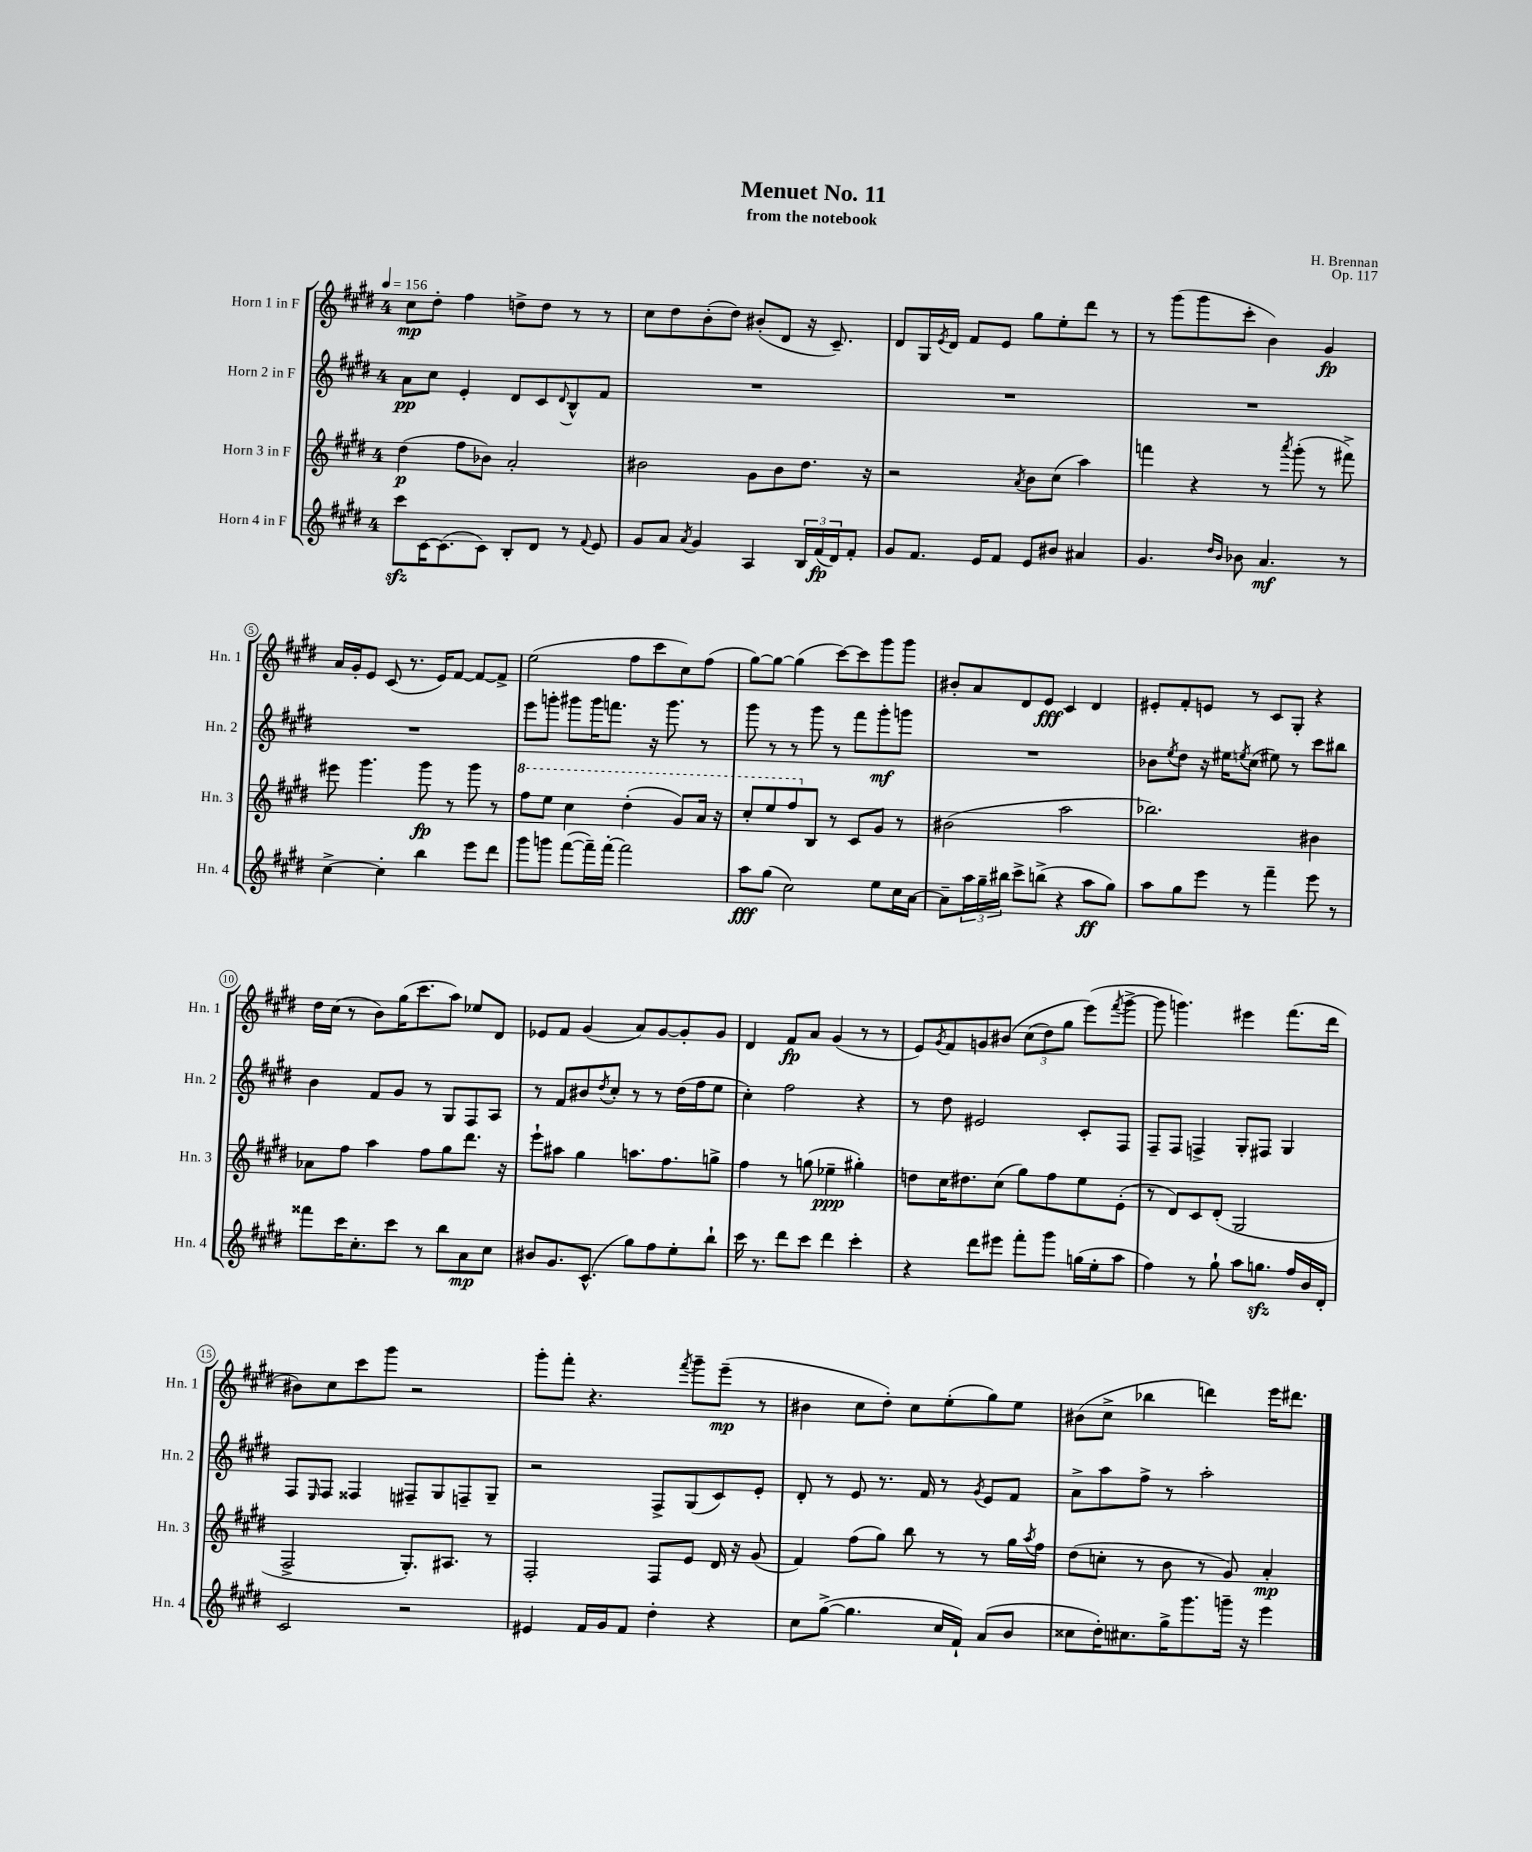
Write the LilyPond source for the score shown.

\header { title = "Menuet No. 11" composer = "H. Brennan" subtitle = "from the notebook" opus = "Op. 117" }
<<
\new StaffGroup <<
\new Staff = "s0" \with { instrumentName = "Horn 1 in F" shortInstrumentName = "Hn. 1" } {
    \clef treble \key e \major \once \override Staff.TimeSignature.style = #'single-digit \time 4/4 \tempo 4 = 156
    cis''8\mp dis''8-. fis''4 d''8-> d''8 r8 r8 |
    cis''8 dis''8 b'8-.( dis''8) bis'8-.( dis'8 r16 cis'8.--) |
    dis'8 gis16 \acciaccatura { e'8 } dis'16 fis'8 e'8 gis''8 e''8-. dis'''8 r8 |
    r8 gis'''8( gis'''8 cis'''8-. b'4) gis'4\fp |
    a'16 gis'16-. e'8 cis'8( r8. e'16) fis'8~ fis'8~ fis'8-> |
    e''2( fis''8 cis'''8 cis''8) fis''8( |
    gis''8~) gis''8~ gis''4( cis'''8~) cis'''8 gis'''8 gis'''8 |
    bis'8-. a'8 dis'8 e'8\fff cis'4 dis'4 |
    eis'8-. fis'8-. e'8 r8 cis'8 gis8-. r4 |
    dis''16 cis''16( r8 b'8) gis''16( cis'''8. a''8) ees''8 dis'8 |
    ees'8 fis'8 gis'4( a'8) gis'8~ gis'8-. gis'8 |
    dis'4 fis'8\fp a'8 gis'4( r8 r8 |
    e'8) \acciaccatura { gis'8 } fis'8 g'8 bis'8\( \tuplet 3/2 { cis''8( dis''8) gis''8 } e'''8(\) \acciaccatura { fis'''8 } gis'''8~-> |
    gis'''8 g'''4.) eis'''4 fis'''8.( dis'''16 |
    bis'8) cis''8 cis'''8 gis'''8 r2 |
    gis'''8-. fis'''8-. r4. \acciaccatura { fis'''8 } gis'''8-- e'''8--\mp( r8 |
    bis'4 cis''8 dis''8-.) cis''8 e''8-.( gis''8) e''8 |
    bis'8( cis''8-> bes''4 d'''4) e'''16 dis'''8. \bar "|." |
}
\new Staff = "s1" \with { instrumentName = "Horn 2 in F" shortInstrumentName = "Hn. 2" } {
    \clef treble \key e \major \once \override Staff.TimeSignature.style = #'single-digit \time 4/4
    a'8\pp cis''8 e'4-. dis'8 cis'8 \appoggiatura { dis'8 } b8-^ fis'8 |
    R1 |
    R1 |
    R1 |
    R1 |
    e'''8 g'''8-. gis'''8 gis'''16 f'''8. r16 gis'''8. r8 |
    gis'''8 r8 r8 gis'''8 r8 fis'''8 gis'''8-.\mf g'''8 |
    R1 |
    bes'8 \acciaccatura { e''8 } dis''8 r16 eis''16 \acciaccatura { e''8 } cis''8( eis''8) r8 cis'''8 bis''8 |
    b'4 fis'8 gis'8 r8 gis8 fis8 a8 |
    r8 fis'8 bis'8 \acciaccatura { dis''8 } cis''8-. r8 r8 dis''16( fis''16 e''8 |
    cis''4-.) fis''2 r4 |
    r8 dis''8 eis'2 cis'8-. fis8 |
    fis8-- fis8 f4-> gis8-. fis8 gis4 |
    fis8 \grace { e16 } fis8 fisis4 fis8-- gis8 f8-- gis8-- |
    r2 fis8-> gis8( cis'8) e'8-. |
    dis'8-. r8 e'8 r8. fis'16 r8 \acciaccatura { gis'8 } e'8 fis'8 |
    a'8-> a''8 fis''8-> r8 a''2-. \bar "|." |
}
\new Staff = "s2" \with { instrumentName = "Horn 3 in F" shortInstrumentName = "Hn. 3" } {
    \clef treble \key e \major \once \override Staff.TimeSignature.style = #'single-digit \time 4/4
    dis''4\p( fis''8 bes'8) a'2-. |
    bis'2 gis'8 bis'8 dis''8. r16 |
    r2 \acciaccatura { a'8 } b'8 cis''8( a''4) |
    f'''4 r4 r8 \acciaccatura { a'''8 } gis'''8-.( r8 fis'''8->) |
    eis'''8 gis'''4. gis'''8\fp r8 gis'''8 r8 |
    \ottava #1 fis'''8 e'''8 cis'''4 dis'''4-.( gis''8) a''16 r16 |
    cis'''8-. e'''8 fis'''8 \ottava #0 b8 r8 cis'8 gis'8 r8 |
    bis'2( a''2 |
    bes''2.) bis'4 |
    aes'8 fis''8 a''4 fis''8 gis''8 dis'''8. r16 |
    e'''8-! ais''8 gis''4 a''8. fis''8. g''8-> |
    fis''4 r8 g''8( ees''4--\ppp gis''4-.) |
    d''8 cis''16 dis''8. cis''8( gis''8) fis''8 e''8 e'8-.( |
    r8 dis'8) cis'8 dis'8-.( gis2 |
    fis2-> gis8.-.) ais8. r8 |
    fis2-. fis8 e'8 dis'16 r16 gis'8( |
    fis'4) fis''8( gis''8) b''8 r8 r8 gis''16 \acciaccatura { a''8 } fis''16 |
    dis''8( c''8-. r8 b'8 r8 gis'8) a'4-.\mp \bar "|." |
}
\new Staff = "s3" \with { instrumentName = "Horn 4 in F" shortInstrumentName = "Hn. 4" } {
    \clef treble \key e \major \once \override Staff.TimeSignature.style = #'single-digit \time 4/4
    cis'''8\sfz cis'16~ cis'8.( cis'8) b8-. dis'8 r8 \appoggiatura { fis'8 } e'8 |
    gis'8 a'8 \acciaccatura { a'8 } gis'4 a4 \tuplet 3/2 { b16 fis'16\fp( dis'16) } fis'8-. |
    gis'8 fis'8. e'16 fis'8 e'8 bis'8 ais'4 |
    gis'4. \grace { dis''16 b'16 } bes'8 a'4.\mf r8 |
    cis''4~-> cis''4-. b''4 e'''8 dis'''8 |
    gis'''8 g'''8 fis'''8~( fis'''16--) fis'''16~-. fis'''2 |
    a''8\fff gis''8( cis''2) e''8 cis''16 a'16~ |
    a'8-- \tuplet 3/2 { a''16 gis''16-- bis''16 } cis'''8-> b''8->( r4 a''8\ff gis''8) |
    a''8 gis''8 e'''8 r8 fis'''4-- e'''8 r8 |
    fisis'''8 cis'''16 cis''8.-. cis'''8 r8 b''8 a'8\mp cis''8 |
    bis'8 gis'8. cis'8.-^( gis''8) fis''8 e''8-. b''8-! |
    cis'''16 r8. dis'''8 cis'''8 dis'''4 cis'''4-. |
    r4 dis'''8 eis'''8 fis'''8-. gis'''8 g''16( e''16-. a''8 |
    fis''4) r8 gis''8-! a''8 g''8.\sfz fis''16 b'16 dis'16-. |
    cis'2 r2 |
    eis'4 fis'16 gis'16 fis'8 dis''4-. r4 |
    cis''8 gis''8~->( gis''4. cis''16 fis'16-!) a'8( b'8 |
    cisis''8 dis''16-.) cis''8. gis''16-> gis'''8. g'''16-- r16 e'''4 \bar "|." |
}
>>
>>
\layout { \context { \Score \override BarNumber.stencil = #(make-stencil-circler 0.1 0.3 ly:text-interface::print) } }
